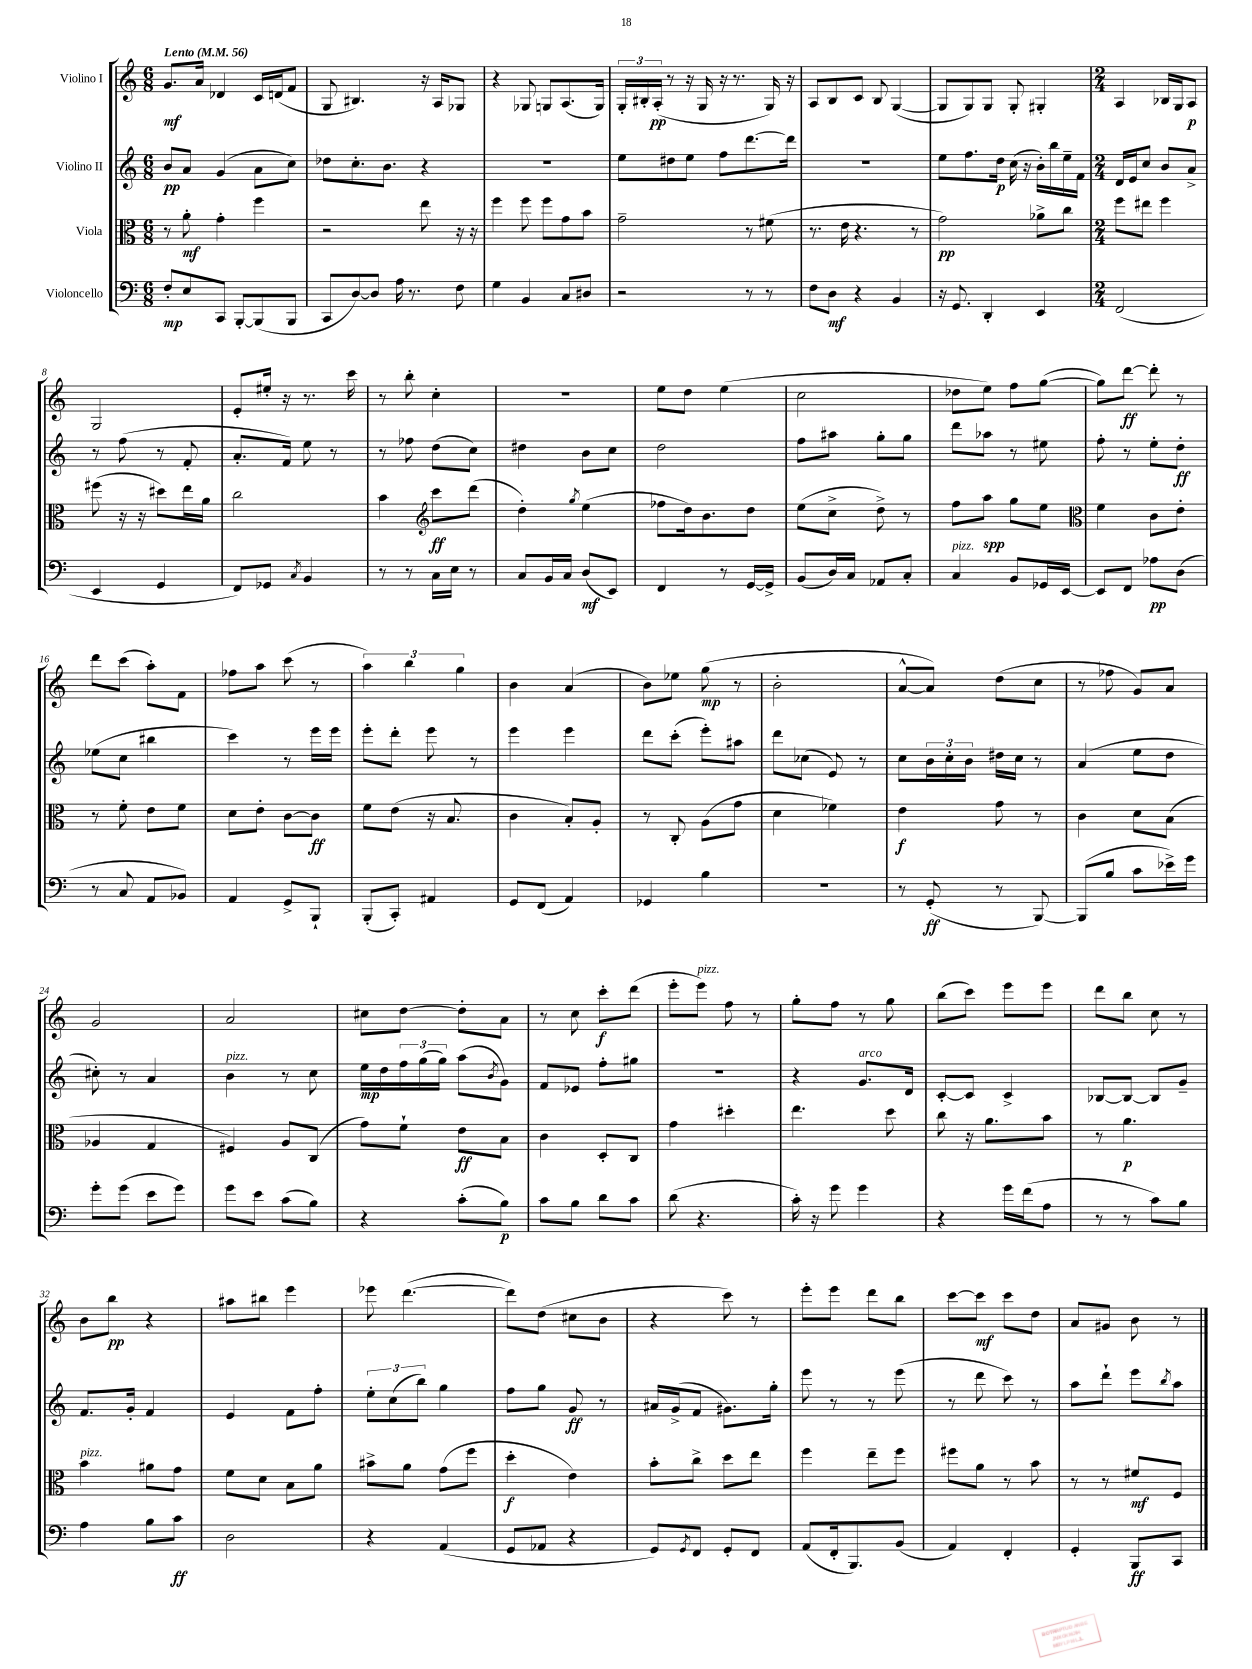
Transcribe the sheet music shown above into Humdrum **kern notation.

**kern	**kern	**kern	**kern
*staff4	*staff3	*staff2	*staff1
*clefF4	*clefC3	*clefG2	*clefG2
*k[]	*k[]	*k[]	*k[]
*M6/8	*M6/8	*M6/8	*M6/8
*MM56	*MM56	*MM56	*MM56
8F'	8r	8b	8.g
8E	8a'	8a	.
.	.	.	16a
8CC	4g'	(4g	4d-
[8BBB'	.	.	.
(8BBB]	4ff	8a	16c
.	.	.	(16d
8BBB	.	8cc)	8f
=	=	=	=
8CC	2r	8dd-	8G
[8D)	.	8.cc'	4.B#)
8D]	.	.	.
.	.	8.b	.
16A	.	.	.
8.r	.	.	.
.	8ee	4r	16r
.	.	.	16A
8F	16r	.	8G-
.	16r	.	.
=	=	=	=
4G	4ff	2.r	4r
4BB	8ff	.	8G-
.	8ff	.	8G
8C	8g	.	(8.A
8D#	8b	.	.
.	.	.	16G)
=	=	=	=
2r	2g~	8ee	24G'
.	.	.	24B#'
.	.	.	(24A'
.	.	8dd#	8r
.	.	8ee	16r
.	.	.	16G
.	.	8ff	16r
.	.	.	8.r
8r	8r	[8.ddd	.
8r	(8f#	.	16G)
.	.	16ddd]	16r
=	=	=	=
8F	8.r	2.r	8A
8D	.	.	8B
.	16e	.	.
4r	4.r	.	8c
.	.	.	8B
4BB	.	.	([4G
.	8r	.	.
=	=	=	=
16r	2g)	8ee	8G]
8.GG	.	.	.
.	.	8.ff	8G)
4DD'	.	.	8G
.	.	16dd	.
.	.	(16cc	8G'
.	.	16r	.
4EE	8a-^	16b')	4G#'
.	.	16bb	.
.	8cc	16ee~	.
.	.	16f	.
=	=	=	=
*M2/4	*M2/4	*M2/4	*M2/4
(2FF	8ff	16d	4A
.	.	16e	.
.	8ee#	8cc	.
.	4ff	8b	16B-
.	.	.	16G
.	.	8a^	8A
=	=	=	=
4EE	(8ff#	8r	2G
.	16r	(8ff	.
.	16r	.	.
4GG	8dd#)	8r	.
.	16ee	8f'	.
.	16a	.	.
=	=	=	=
8FF)	2cc	8.a'	8e'
8GG-	.	.	16ee#'
.	.	16f)	16r
8qC	.	.	.
4BB	.	8ee	8.r
.	.	8r	.
.	.	.	16ccc
=	=	=	=
8r	4b	8r	8r
8r	.	8ff-	8bb'
*	*clefG2	*	*
16C	8ccc	(8dd	4cc'
16E	.	.	.
8r	(8ddd	8cc)	.
=	=	=	=
8C	4dd')	4dd#	2r
16BB	.	.	.
16C	.	.	.
.	8qgg	.	.
(8D	(4ee	8b	.
8EE)	.	8cc	.
=	=	=	=
4FF	8ff-	2dd	8ee
.	16dd)	.	8dd
.	8.b	.	.
8r	.	.	(4ee
[16GG	8dd	.	.
16GG^]	.	.	.
=	=	=	=
(8BB	(8ee	8ff	2cc
16D)	8cc^	8aa#	.
16C	.	.	.
8AA-	8dd^)	8gg'	.
8C'	8r	8gg	.
=	=	=	=
4C	8ff	8ddd	8dd-
.	8aa	8aa-	8ee)
8BB	8gg	8r	8ff
16GG-	8ee	8ee#	([8gg
[16EE	.	.	.
=	=	=	=
*	*clefC3	*	*
8EE]	4f	8ff'	8gg])
8FF	.	8r	[8ddd
8A-	8c	8ee'	8ddd']
(8D	8e'	8dd'	8r
=	=	=	=
8r	8r	(8ee-	8ddd
8C	8f'	8cc	(8ccc
8AA	8e	4bb#	8aa')
8BB-)	8f	.	8f
=	=	=	=
4AA	8d	4ccc)	8ff-
.	8e'	.	8aa
8GG^	[8c	8r	(8ccc
8BBB`	8c]	16eee	8r
.	.	16eee	.
=	=	=	=
(8BBB'	8f	8eee'	6aa)
8CC')	(8e	8ddd'	.
.	.	.	6bb
4AA#	16r	8eee	.
.	8.B	.	.
.	.	.	6gg
.	.	8r	.
=	=	=	=
8GG	4c	4eee	4b
(8FF	.	.	.
4AA)	8B')	4eee	(4a
.	8A'	.	.
=	=	=	=
4GG-	8r	8ddd	8b)
.	8C'	(8ccc'	8ee-
4B	(8A	8eee')	(8gg
.	8g	8aa#	8r
=	=	=	=
2r	4d	8ddd	2b'
.	.	(8cc-	.
.	4f-)	8e)	.
.	.	8r	.
=	=	=	=
8r	4e	8cc	[8a^^
(8GG'	.	24b	8a])
.	.	24cc'	.
.	.	24b	.
8r	8g	16dd#	(8dd
.	.	16cc	.
[8BBB)	8r	8r	8cc
=	=	=	=
(8BBB]	4c	(4a	8r
8B	.	.	8ff-
8c	8d	8ee	8g)
16e-^)	(8B	8dd	8a
16g	.	.	.
=	=	=	=
8g'	4A-	8cc#')	2g
(8g	.	8r	.
8e	4G	4a	.
8g)	.	.	.
=	=	=	=
8g	4F#)	4b	2a
8e	.	.	.
(8c	8A	8r	.
8B)	(8C	8cc	.
=	=	=	=
4r	8g)	16ee	8cc#
.	.	16dd	.
.	8f`	24ff	[8dd
.	.	(24gg	.
.	.	24gg)	.
(8c'	8e	(8aa	8dd']
.	.	8qb	.
8B)	8B	8g)	8a
=	=	=	=
8c	4c	8f	8r
8B	.	8e-	8cc
8d	8D'	8ff'	8ccc'
8c	8C	8gg#	(8ddd
=	=	=	=
(8d	4g	2r	8eee'
4.r	.	.	8eee)
.	4dd#'	.	8ff
.	.	.	8r
=	=	=	=
16c')	4.ee	4r	8gg'
16r	.	.	.
8g	.	.	8ff
4g	.	8.g	8r
.	8dd	.	8gg
.	.	16d	.
=	=	=	=
4r	8cc	[8c'	(8bb
.	16r	8c]	8ccc)
.	8.a	.	.
16g	.	4c^	8eee
(16f	.	.	.
8A	8b	.	8eee
=	=	=	=
8r	8r	[8B-	8ddd
8r	4.a	8B-_	8bb
8c)	.	8B-]	8cc
8B	.	8g~	8r
=	=	=	=
4A	4b	8.f	8b
.	.	.	8bb
.	.	16g'	.
8B	8a#	4f	4r
8c	8g	.	.
=	=	=	=
2D	8f	4e	8aa#
.	8d	.	8bb#
.	8B	8f	4eee
.	8a	8ff'	.
=	=	=	=
4r	8b#^	12ee'	8eee-
.	.	(12cc	.
.	8a	.	([4.ddd
.	.	12bb)	.
(4AA	(8g	4gg	.
.	8ff	.	.
=	=	=	=
8GG	4dd'	8ff	8ddd])
8AA-	.	8gg	(8dd
4r	4e)	8g	8cc#
.	.	8r	8b
=	=	=	=
8GG)	8b'	16a#	4r
.	.	(16g^	.
8qGG	.	.	.
8FF	8cc^	8f	.
8GG'	8dd	8.g#)	8ccc)
8FF	8ee	.	8r
.	.	16gg'	.
=	=	=	=
(8AA	4ff	8eee	8eee'
16FF'	.	8r	8eee
8.BBB)	.	.	.
.	8ee~	8r	8ddd
(8BB	8ff	(8eee	8bb
=	=	=	=
4AA)	8ff#	8r	[8ccc
.	8a	8ddd	8ccc]
4FF'	8r	8ccc)	8ccc
.	8b	8r	8dd
=	=	=	=
4GG'	8r	8aa	8a
.	8r	8ddd`	8g#
8BBB	8f#	8eee	8b
.	.	8qbb	.
8CC	8F	8aa	8r
==	==	==	==
*-	*-	*-	*-
